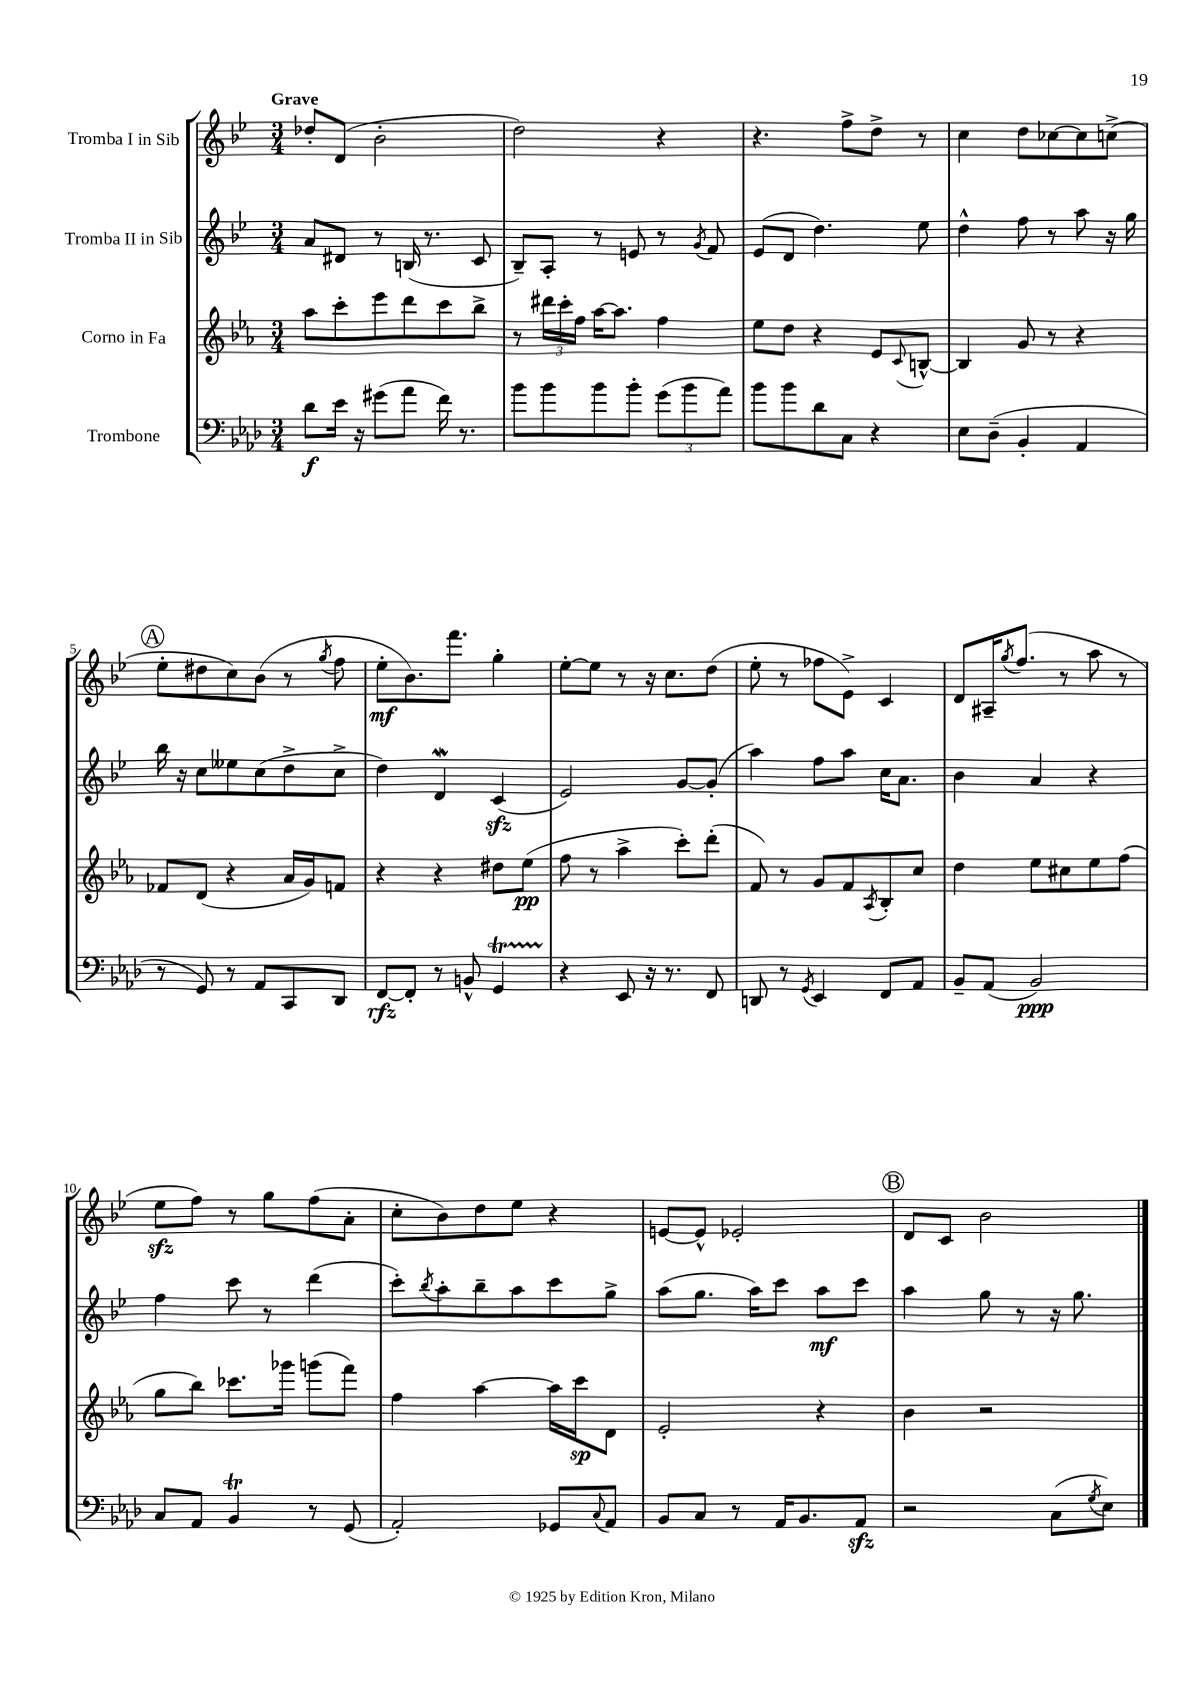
<<
\new StaffGroup <<
\new Staff = "s0" \with { instrumentName = "Tromba I in Sib" } {
    \clef treble \key bes \major \numericTimeSignature \time 3/4 \tempo "Grave"
    des''8-. d'8( bes'2-. |
    d''2) r4 |
    r4. f''8-> d''8-> r8 |
    c''4 d''8 ces''8~ ces''8 c''8->( |
    \mark \markup { \circle "A" } ees''8-. dis''8 c''8) bes'8( r8 \acciaccatura { g''8 } f''8 |
    ees''8-.\mf bes'8.) f'''8. g''4-. |
    ees''8~-. ees''8 r8 r16 c''8. d''8( |
    ees''8-. r8 fes''8 ees'8->) c'4 |
    d'8 ais16-- \acciaccatura { g''8 } f''8.( r8 a''8 r8 |
    ees''8\sfz f''8) r8 g''8 f''8( a'8-. |
    c''8-. bes'8) d''8 ees''8 r4 |
    e'8~ e'8-^ ees'2-. |
    \mark \markup { \circle "B" } d'8 c'8 bes'2 \bar "|." |
}
\new Staff = "s1" \with { instrumentName = "Tromba II in Sib" } {
    \clef treble \key bes \major \numericTimeSignature \time 3/4
    a'8 dis'8 r8 b16( r8. c'8 |
    bes8--) a8-. r8 e'8 r8 \acciaccatura { g'8 } f'8 |
    ees'8( d'8 d''4.) ees''8 |
    d''4-^ f''8 r8 a''8 r16 g''16 |
    \mark \markup { \circle "A" } bes''16 r16 c''8 eeses''8 c''8( d''8-> c''8-> |
    d''4) d'4\mordent c'4\sfz( |
    ees'2) g'8~ g'8-.( |
    a''4) f''8 a''8 c''16 a'8. |
    bes'4 a'4 r4 |
    f''4 c'''8 r8 d'''4( |
    c'''8-.) \acciaccatura { bes''8 } a''8-. bes''8-- a''8 c'''8 g''8-> |
    a''8( g''8. a''16) c'''8 a''8\mf c'''8 |
    \mark \markup { \circle "B" } a''4 g''8 r8 r16 g''8. \bar "|." |
}
\new Staff = "s2" \with { instrumentName = "Corno in Fa" } {
    \clef treble \key ees \major \numericTimeSignature \time 3/4
    aes''8 c'''8-. ees'''8 d'''8 c'''8 bes''8-> |
    r8 \tuplet 3/2 { dis'''16 c'''16-. f''16 } aes''16~ aes''8. f''4 |
    ees''8 d''8 r4 ees'8 \appoggiatura { c'8 } b8~-^ |
    b4 g'8 r8 r4 |
    \mark \markup { \circle "A" } fes'8 d'8( r4 aes'16 g'16) f'8 |
    r4 r4 dis''8 ees''8\pp( |
    f''8 r8 aes''4-> c'''8-.) d'''8-.( |
    f'8) r8 g'8 f'8 \acciaccatura { aes8 } bes8-. c''8 |
    d''4 ees''8 cis''8 ees''8 f''8( |
    g''8 bes''8) ces'''8. ges'''16 g'''8( f'''8) |
    f''4 aes''4~ aes''16 c'''16\sp d'8 |
    ees'2-. r4 |
    \mark \markup { \circle "B" } bes'4 r2 \bar "|." |
}
\new Staff = "s3" \with { instrumentName = "Trombone" } {
    \clef bass \key aes \major \numericTimeSignature \time 3/4
    des'8\f ees'16 r16 gis'8( aes'8 f'16) r8. |
    bes'8 bes'8 bes'8 bes'8-. \tuplet 3/2 { g'8( bes'8 aes'8) } |
    bes'8 bes'8 des'8 c8 r4 |
    ees8 des8--( bes,4-. aes,4 |
    \mark \markup { \circle "A" } r8 g,8) r8 aes,8 c,8 des,8 |
    f,8~\rfz f,8-. r8 b,8-^ g,4\startTrillSpan |
    r4\stopTrillSpan ees,8 r16 r8. f,8 |
    d,8 r8 \acciaccatura { g,8 } ees,4 f,8 aes,8 |
    bes,8-- aes,8( bes,2\ppp) |
    c8 aes,8 bes,4\trill r8 g,8( |
    aes,2-.) ges,8 \appoggiatura { c8 } aes,8 |
    bes,8 c8 r8 aes,16 bes,8. aes,8\sfz |
    \mark \markup { \circle "B" } r2 c8( \acciaccatura { g8 } ees8) \bar "|." |
}
>>
>>
